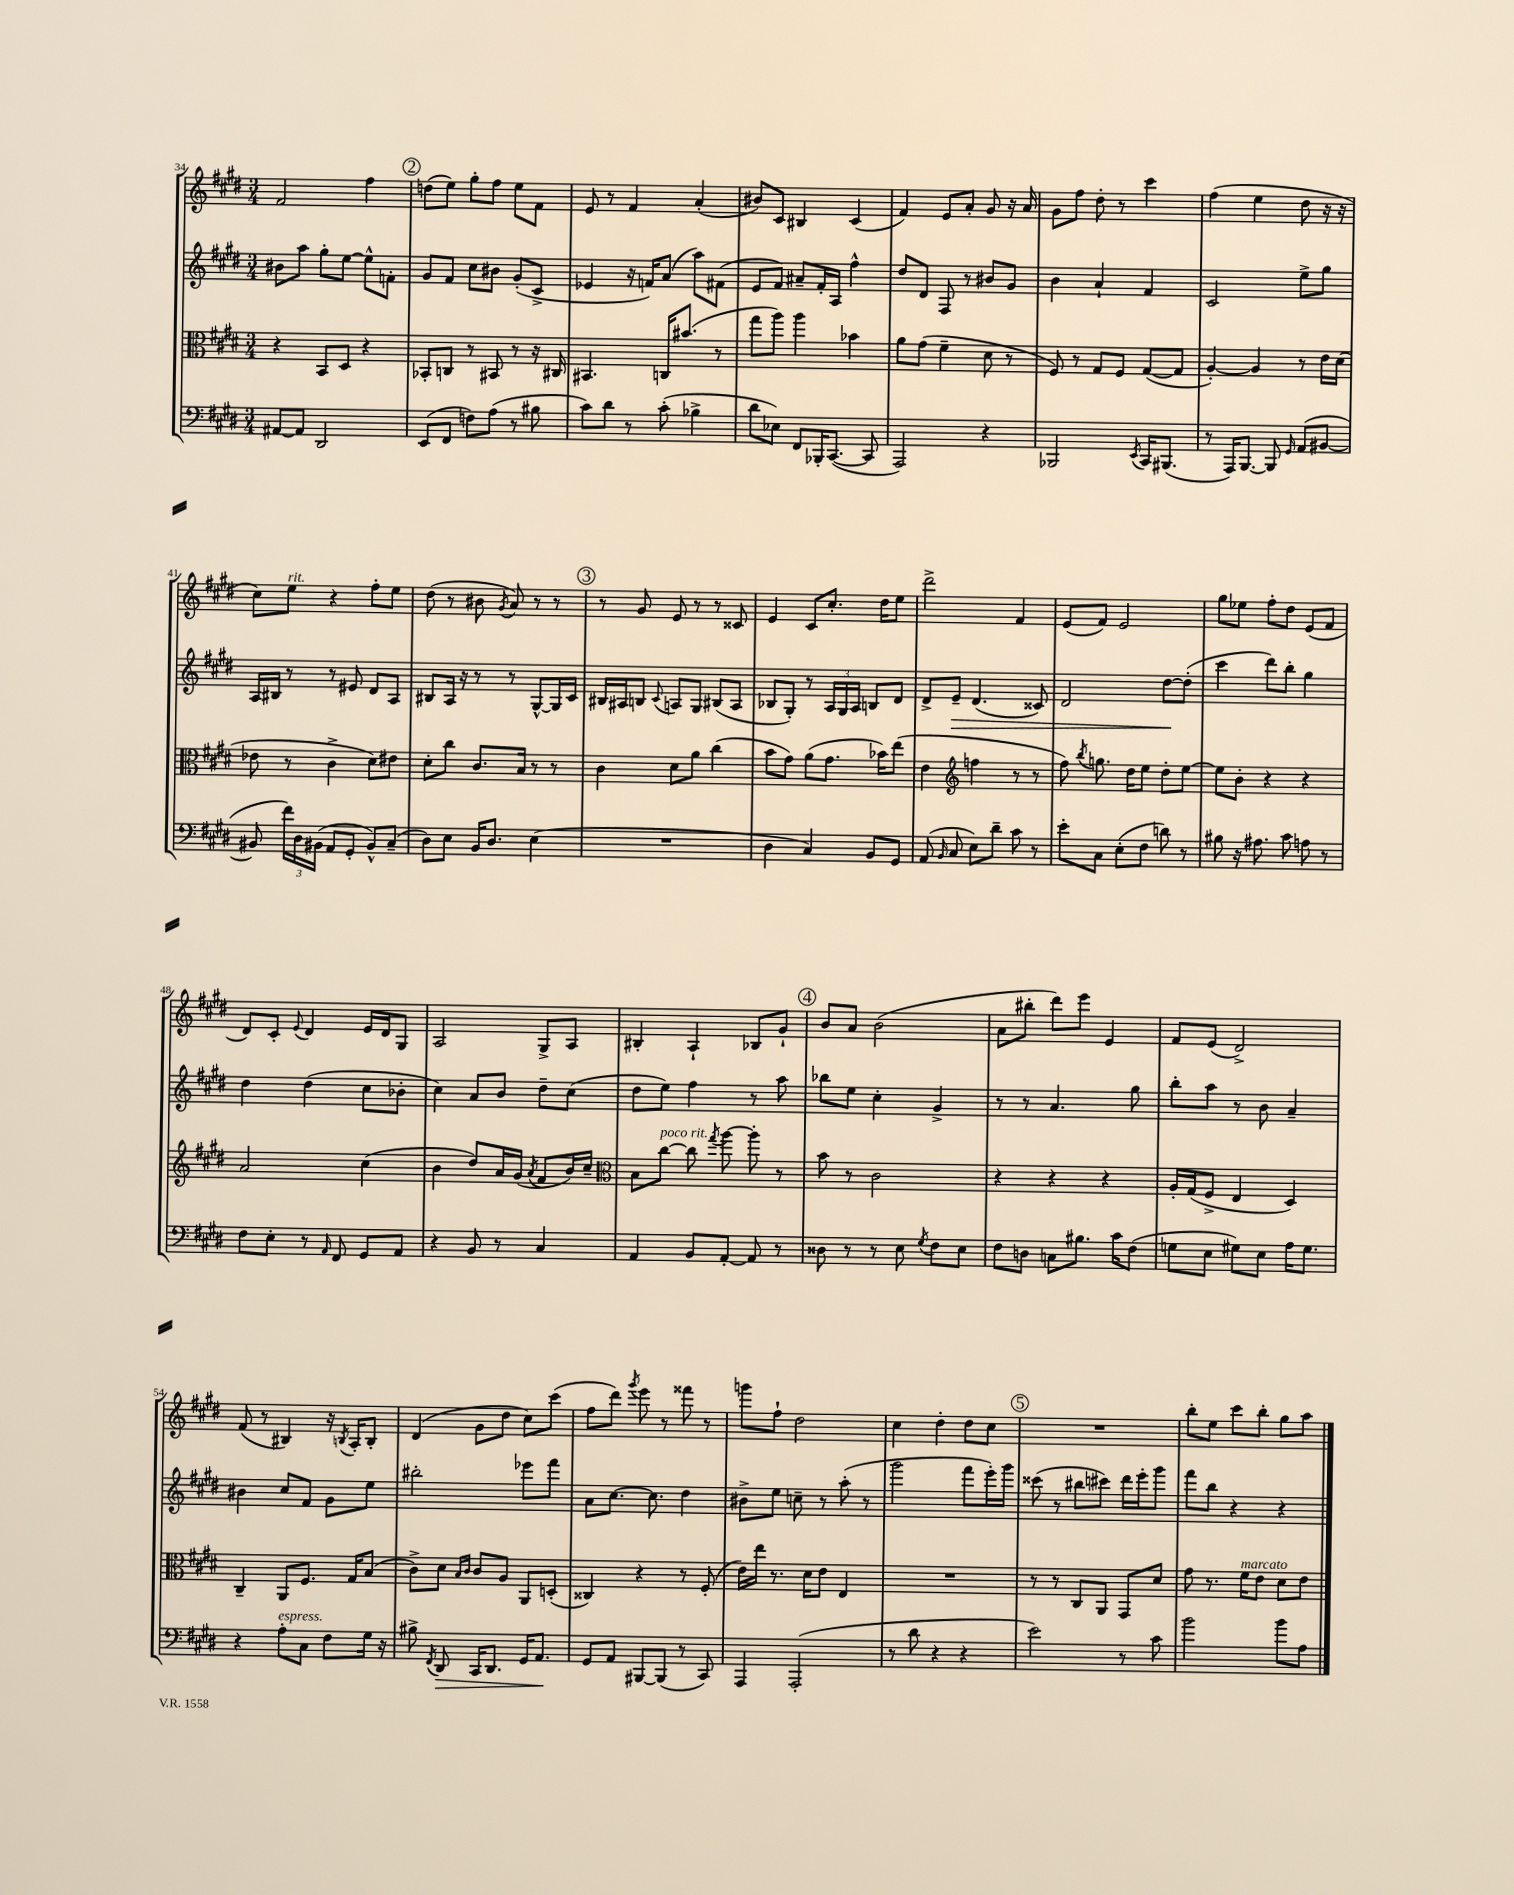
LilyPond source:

<<
\new StaffGroup <<
\new Staff = "s0" {
    \clef treble \key e \major \numericTimeSignature \time 3/4
    \autoBeamOff fis'2 fis''4 |
    \mark \markup { \circle "2" } d''8[( e''8]) gis''8[-. fis''8] e''8[ fis'8] |
    e'8 r8 fis'4 a'4-.( |
    bis'8[) cis'8] bis4 cis'4( |
    fis'4) e'8[ a'8]-. gis'8 r16 a'16 |
    gis'8[ fis''8] dis''8-. r8 cis'''4 |
    fis''4( e''4 dis''8 r16 r16 |
    cis''8[) e''8]^\markup { \italic "rit." } r4 fis''8[-. e''8] |
    dis''8( r8 bis'8 \acciaccatura { gis'8 } a'8) r8 r8 |
    \mark \markup { \circle "3" } r8 gis'8 e'8 r8 r8 cisis'8 |
    e'4 cis'8[ cis''8.]-. dis''16[ e''8] |
    dis'''2-> fis'4 |
    e'8[( fis'8]) e'2 |
    gis''8[ ees''8] fis''8[-. dis''8] e'8[( fis'8] |
    dis'8[) cis'8]-. \appoggiatura { e'8 } dis'4 e'16[ dis'16 gis8] |
    a2 gis8[-> a8] |
    bis4-. a4-! bes8[ gis'8]-! |
    \mark \markup { \circle "4" } b'8[ a'8] b'2( |
    a'8[ bis''8]-. dis'''8[) e'''8] e'4 |
    fis'8[ e'8]( dis'2->) |
    fis'8( r8 bis4) r16 \acciaccatura { b8 } a16[-. b8]-. |
    dis'4( gis'8[ dis''8] cis''8[) cis'''8]( |
    fis''8[ dis'''8]) \acciaccatura { gis'''8 } e'''8 r8 fisis'''8 r8 |
    g'''8[ fis''8]-! dis''2 |
    cis''4 dis''4-. dis''8[ cis''8] |
    \mark \markup { \circle "5" } R2. |
    b''8[-. e''8] cis'''8[ b''8]-. gis''8[ a''8] \bar "|." |
}
\new Staff = "s1" {
    \clef treble \key e \major \numericTimeSignature \time 3/4
    \autoBeamOff bis'8[ a''8] gis''8[-. e''8]~ e''8[-^ f'8]-. |
    \mark \markup { \circle "2" } gis'8[ fis'8] cis''8[ bis'8] gis'8[-.( cis'8]-> |
    ees'4 r16 f'16[) a'8]( a''8[) fis'8]( |
    e'8[ fis'8]) ais'8[-- fis'16-. a16] fis''4-^ |
    dis''8[ dis'8] fis8 r8 bis'8[ gis'8] |
    b'4 a'4-! fis'4 |
    cis'2 e''8[-> gis''8] |
    a16[ bis16] r8 r8 eis'8 dis'8[ a8] |
    bis8[ a16] r16 r8 r8 gis8[~-^ gis16 cis'16] |
    \mark \markup { \circle "3" } bis16[ ais16 b8] \appoggiatura { cis'8 } a8[ gis8] bis8[( a8] |
    bes8[ gis8]-.) r8 \tuplet 3/2 { a16[ gis16 a16] } b8[ dis'8] |
    dis'8[-> e'8]--\> dis'4.( cisis'8) |
    dis'2 dis''8[~\! dis''8]-.( |
    cis'''4 dis'''8[) b''8]-. gis''4 |
    dis''4 dis''4( cis''8[ bes'8]-. |
    cis''4) a'8[ b'8] dis''8[-- cis''8]( |
    dis''8[ e''8]) fis''4 r8 a''8 |
    \mark \markup { \circle "4" } bes''8[ e''8] cis''4-. gis'4-> |
    r8 r8 a'4. gis''8 |
    b''8[-. a''8] r8 b'8 a'4-- |
    bis'4 cis''8[ fis'8] gis'8[ e''8] |
    bis''2-. ees'''8[ fis'''8] |
    a'8[ cis''8.]~ cis''8. dis''4 |
    bis'8[-> e''8] c''8-- r8 a''8-.( r8 |
    gis'''2 fis'''8[ e'''16-.) gis'''16] |
    \mark \markup { \circle "5" } cisis'''8( r8 bis''8[ cis'''8]) dis'''16[ e'''16-. gis'''8] |
    fis'''8[ b''8] r4 r4 \bar "|." |
}
\new Staff = "s2" {
    \clef alto \key e \major \numericTimeSignature \time 3/4
    \autoBeamOff r4 b,8[ dis8] r4 |
    \mark \markup { \circle "2" } bes,8[-. c8] r8 bis,8 r8 r16 cis16 |
    bis,4. c16[ bis'8.]( r8 |
    gis''8[ a''8]) a''4 bes'4 |
    a'8[ gis'8]( fis'4-- dis'8 r8 |
    fis8) r8 gis8[ fis8] gis8[~( gis8] |
    a4~-.) a4 r8 e'16[ dis'16]( |
    ees'8 r8 cis'4-> dis'8[) eis'8] |
    dis'8[-. cis''8] cis'8.[ b16] r8 r8 |
    \mark \markup { \circle "3" } cis'4 dis'8[ a'8] cis''4( |
    b'8[ gis'8]) a'8[( gis'8.] bes'16[) e''8]( |
    e'4 \clef treble f''4 r8 r8 |
    fis''8) \acciaccatura { b''8 } g''8. dis''16[ e''8] dis''8[-. e''8]~ |
    e''8[ b'8]-. r4 r4 |
    a'2 cis''4( |
    b'4 dis''8[) a'16 gis'16]( \acciaccatura { a'8 } fis'8[ b'16) cis''16]-- |
    \clef alto b8[ cis''8]~^\markup { \italic "poco rit." } cis''8 \acciaccatura { gis''8 } a''8~ a''8-. r8 |
    \mark \markup { \circle "4" } b'8 r8 cis'2 |
    r4 r4 r4 |
    a16[-. gis16( fis8]-> e4 dis4) |
    cis4-- a,8[ fis8.] gis16[ b8]( |
    cis'8[->) dis'8] \grace { b16[ cis'16] } cis'8[ a8] a,8[ d8]-.( |
    cisis4) r4 r8 fis8-.( |
    e'16[) e''16] r8. dis'16[ e'8] e4 |
    R2. |
    \mark \markup { \circle "5" } r8 r8 cis8[ a,8] gis,8[ dis'8] |
    gis'8 r8. fis'16[^\markup { \italic "marcato" } e'8] dis'8[ e'8] \bar "|." |
}
\new Staff = "s3" {
    \clef bass \key e \major \numericTimeSignature \time 3/4
    \autoBeamOff ais,8[~ ais,8] dis,2 |
    \mark \markup { \circle "2" } e,8[( fis,8] f8[) a8]( r8 bis8 |
    cis'8[) dis'8] r8 cis'8-.( bes4-> |
    dis'8[ ees8]) fis,8[ bes,,16-. cis,8.]~( cis,8 |
    a,,2) r4 |
    bes,,2 \acciaccatura { e,8 } cis,16[ bis,,8.]( |
    r8 a,,16[) b,,8.]~ b,,8 \grace { gis,16 } a,8[( bis,8]~ |
    bis,8 \tuplet 3/2 { fis'16[) dis16 bis,16]( } a,8[ gis,8]-. bis,8[-^) cis8]--( |
    dis8[) e8] b,16[ dis8.] e4( |
    \mark \markup { \circle "3" } R2. |
    dis4 cis4) b,8[ gis,8] |
    a,8( \grace { b,16 } cis8 e8[) dis'8]-- cis'8 r8 |
    e'8[-. cis8] e8[-.( fis8] d'8) r8 |
    bis8 r16 ais8. cis'8 a8 r8 |
    fis8[ e8]-. r8 \grace { a,16 } fis,8 gis,8[ a,8] |
    r4 b,8 r8 cis4 |
    a,4 b,8[ a,8]~-. a,8 r8 |
    \mark \markup { \circle "4" } disis8 r8 r8 e8 \acciaccatura { gis8 } fis8[ e8] |
    fis8[ d8] c8[ bis8.] cis'16[ fis8]( |
    g8[ e8] gis8[) e8] a16[ gis8.] |
    r4 a8[-.^\markup { \italic "espress." } cis8] fis8[ gis16] r16 |
    bis8-> \acciaccatura { fis,8 } dis,8\> cis,16[ dis,8.] gis,16[ a,8.]\! |
    gis,8[ a,8] bis,,8[~ bis,,8]( r8 cis,8) |
    a,,4 a,,2-.( |
    r8 dis'8 r4 r4 |
    \mark \markup { \circle "5" } e'2) r8 cis'8 |
    b'2 b'8[ a8] \bar "|." |
}
>>
>>
\layout { \context { \Score currentBarNumber = #34 } }
